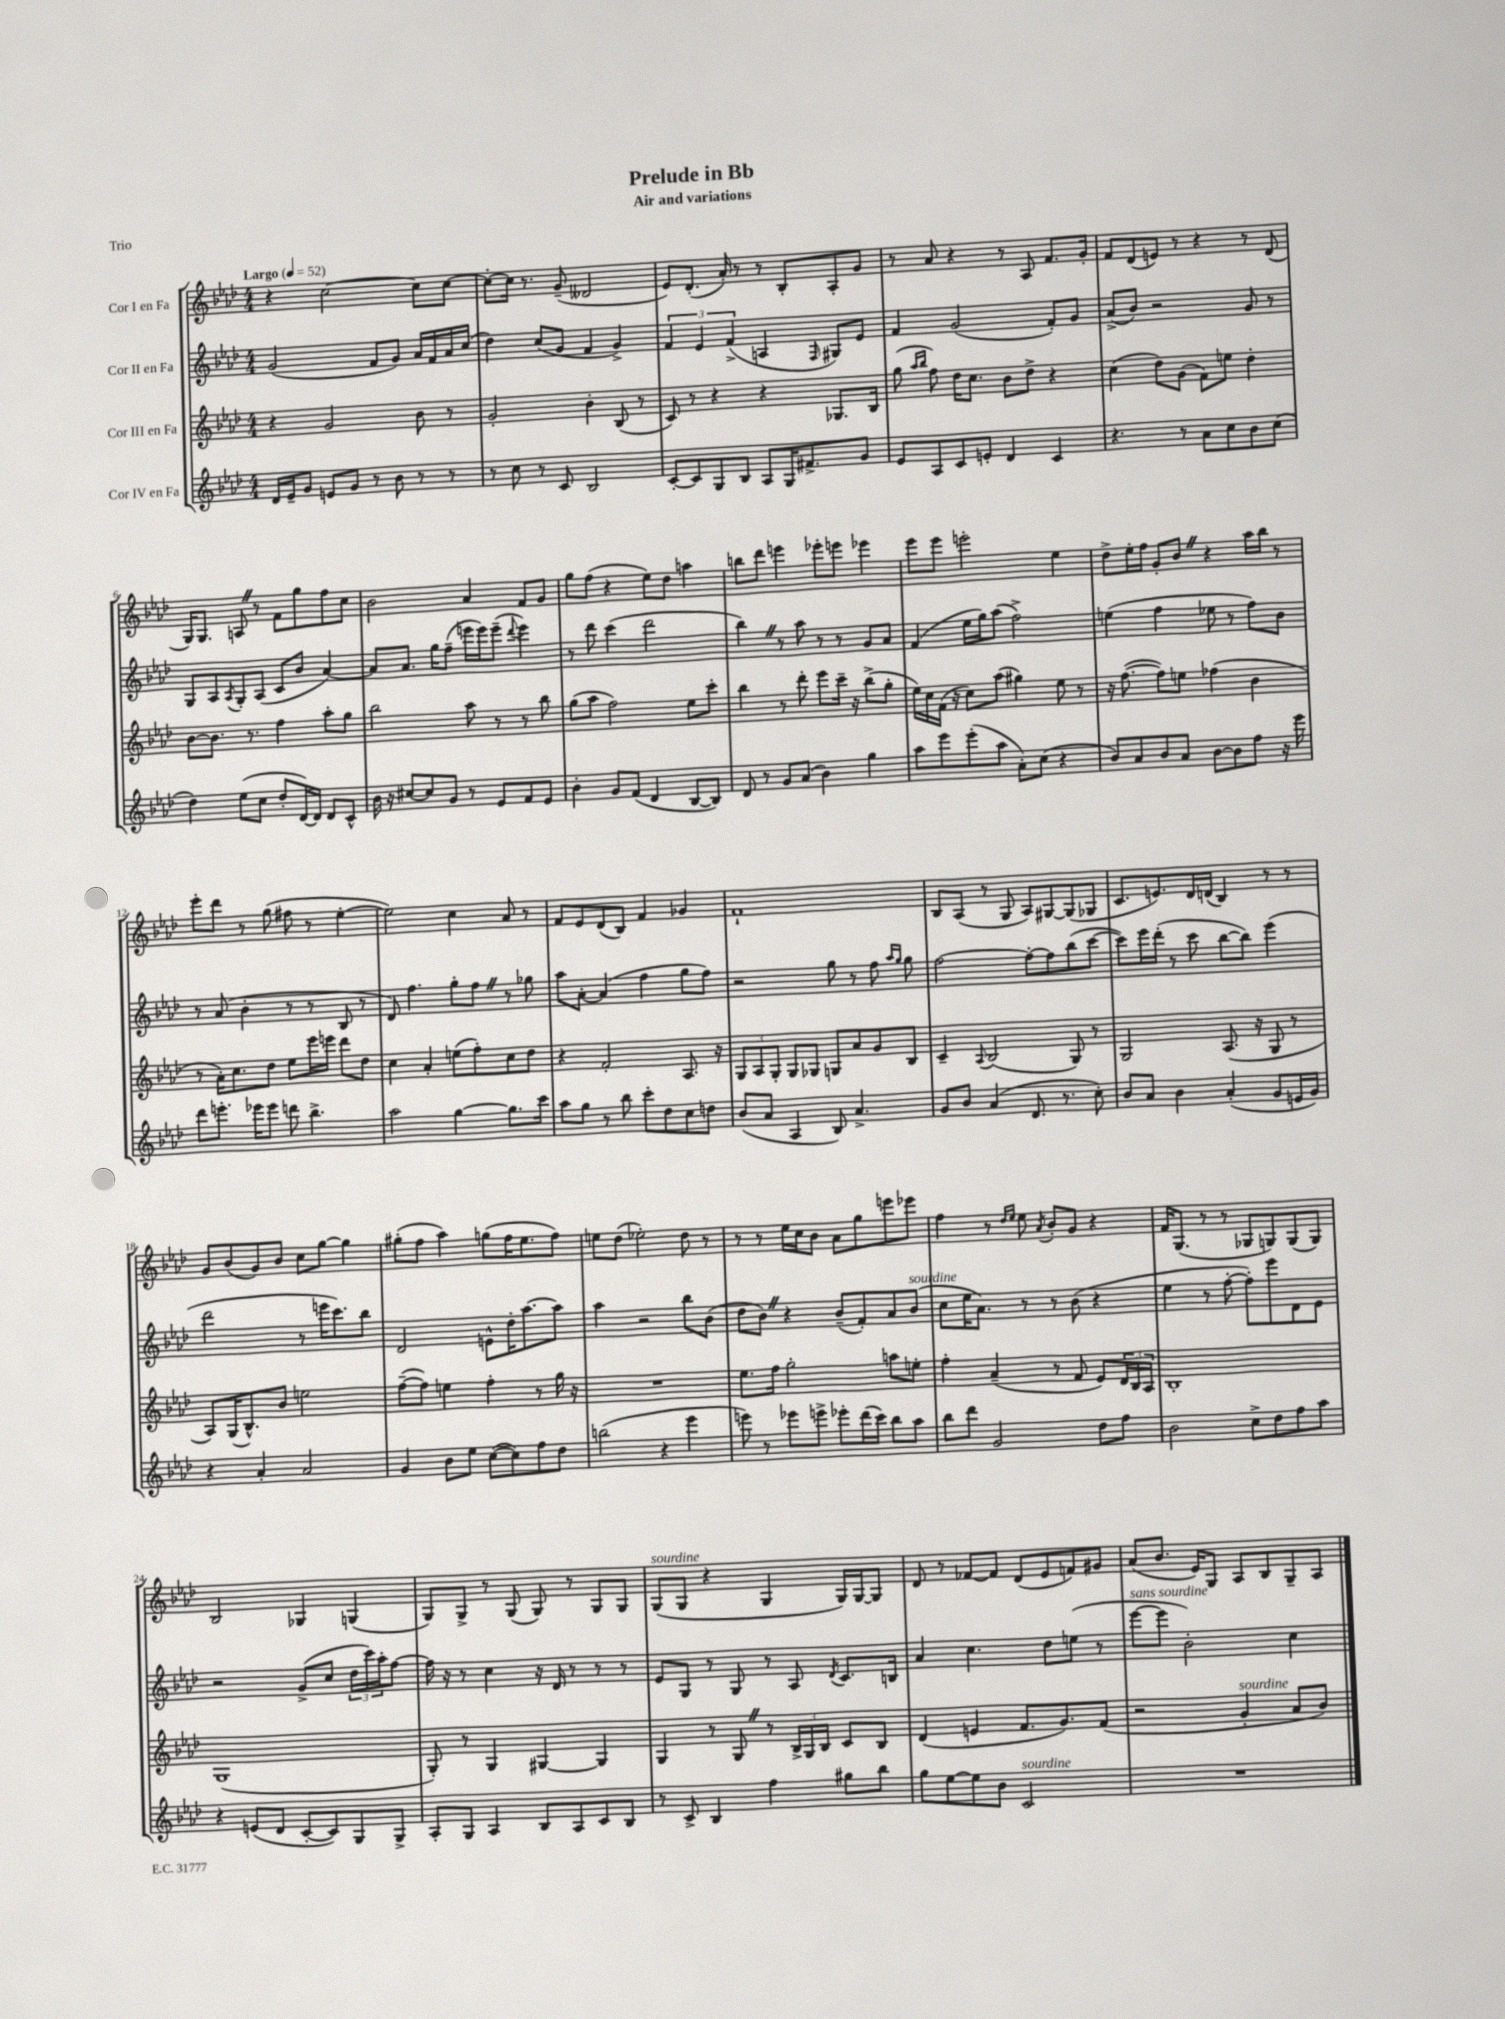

**kern	**kern	**kern	**kern
*staff4	*staff3	*staff2	*staff1
*clefG2	*clefG2	*clefG2	*clefG2
*k[b-e-a-d-]	*k[b-e-a-d-]	*k[b-e-a-d-]	*k[b-e-a-d-]
*M4/4	*M4/4	*M4/4	*M4/4
*MM52	*MM52	*MM52	*MM52
16d-/LL	4r	(2g/	4r
16e-~/J	.	.	.
8g/J	.	.	.
8e/L	2g/	.	[2cc\
8g/J	.	.	.
8r	.	8f/L	.
8b-\	.	8g/J)	.
8r	8b-\	16a-/LL	8cc\]L
.	.	16f/	.
8r	8r	16a-/	[8cc\J
.	.	(16cc/JJ	.
=	=	=	=
8r	2g'/	4dd-\)	8cc'\_L
8cc\	.	.	16cc\]Jk
.	.	.	8.r
8r	.	(8cc/L	.
8c/	.	8g/J	(8g~/
2B-/	4b-'\	4f/	2d--/
.	(8B-/	4g^/)	.
.	8r	.	.
=	=	=	=
[8c'/L	8c/)	6f/	8e-/L)
8c/]	8r	.	(8.d-'/J
.	.	6e-/	.
8G/	4r	.	.
.	.	.	16a-'/)
.	.	(6f^/	.
8B-/J	.	.	8r
8A-/L	4r	4A/	8r
16G/K	.	.	8B-'/L
8.f#^/	.	.	.
.	.	16qqF/	.
.	8.G-/L	8G#/L)	8A-'/
8g/J	.	8e-/J	8g/J
.	16B-/Jk	.	.
=	=	=	=
8e-/L	(8gg\	4f/	8r
.	16qqaa-/LL	.	.
.	16qqbb-/JJ	.	.
8A-/	8ff\)	.	8a-/
8c/	16dd-\LK	(2g/	4r
.	8.cc\J	.	.
8e'/J	.	.	.
4d-/	8b-\L	.	8r
.	8dd-^\J	.	8A-/
4c/	4r	8f'/L)	8.f/L
.	.	8g/J	.
.	.	.	16g'/Jk
=	=	=	=
4.r	(4cc\	(8a-^/L	8f/L
.	.	8b-/J)	(8d-/
.	8dd-\L)	2r	8e/J)
8r	(8g\J	.	8r
8a-\L	8f\L)	.	4r
8cc\	8ee\J	.	.
8b-\	4dd-'\	8g/	8r
(8cc\J	.	8r	(8d-/
=	=	=	=
4dd-\)	[8b-\L	8G/L	16G/LK)
.	.	.	8.G/J
.	8.b-\]J	8A-/	.
.	.	8qA-/	.
(8ee-\L	.	8G'/	8A/
.	8.r	.	.
8cc\J	.	(8A-/J	8r
8dd-'/L	4ff\	8c/L	8f\L
[16d-/L)	.	8b-/J	8gg\
16d-/]JJ	.	.	.
8d-/L	8aa-'\L	[4a-/)	8ff\
8c^^/J	8gg\J	.	8cc\J
=	=	=	=
16b-\	2bb-\	8a-/]L	2b-\
16r	.	.	.
[8cc#/L	.	8.a-/J	.
8cc#/]	.	.	.
.	.	16gg\LK	.
8g/J	.	(8ff~\J	.
8r	8aa-\	16eee\LL	4a-/
.	.	16eee\J)	.
8e-/L	8r	(8eee~\J	.
.	.	8qqddd-/	.
8f/	8r	4eee\)	8f/L
8e-/J	8bb-\	.	8g/J
=	=	=	=
4b-'\	(8gg\L	8r	8gg\L
.	8aa-\J	8ddd-\	(8ff\J
8g/L	2ff\)	(4ccc\	4r
(8f/J	.	.	.
4d-/	.	2ddd-\	8ee-\L)
.	.	.	8dd-\J
[8B-/L	8ee-\L	.	4aa\
8B-/]J)	8ccc'\J	.	.
=	=	=	=
8d-/	4bb-\	4bb-\)	8bb\L
8r	.	.	8ddd-\J
8g/L	8r	8r	4eee\
(8a-/J	8ddd-'\	8aa-\	.
4b-\)	8eee-\L	8r	8eee-'\L
.	16ccc~\Jk	8r	8eee\J
.	16r	.	.
4gg\	(8bb-^\L	8g/L	4eee-\
.	8gg'\J	8a-/J	.
=	=	=	=
8aa-\L	16ee-\LL)	(4f/	8eee-\L
.	16cc\	.	.
8eee-\	(16f\JJ	.	8eee-\J
.	16r	.	.
(8eee-'\	8cc\L)	16ee-\LL	2eee'\
.	.	16gg\J)	.
8aa-\J	(8aa-\J	(8aa-\J	.
8a-'\L)	4gg#\)	2ff^\)	.
(8cc\J	.	.	.
4r	8ee-\	.	4ee-\
.	8r	.	.
=	=	=	=
8b-/L)	16r	(4ee\	8dd-^\L
.	([8.ff\	.	.
8a-/	.	.	16ee-'\L
.	.	.	16ff\JJ
8b-/	8ff\]L)	4ff\	8g'/L
8a-/J	8ee\J	.	8b-/J
[8b-\L	(4ff-\	8ee-\	4r
8b-\]	.	8r	.
8ff\J	4b-\	8ff\L)	16aa-\LL
.	.	.	16bb-\JJ
16r	.	8b-\J	8r
16eee-\	.	.	.
=	=	=	=
8ddd-\L	8r	8r	8eee-'\L
8.eee'\J	16a-'\LK)	(8a-/	8ddd-\J
.	8.cc\	.	.
.	.	4b-'\	8r
16eee-\LK	.	.	.
8eee-\J	8dd-\J	.	(8gg\
8ddd\	8ee-\L	8r	8ff#\
4.bb-^\	16eee-\L	8r	8r
.	16eee\JJ	.	.
.	8ddd-\L	8B-/	[4ee-'\
.	8dd-\J	8r	.
=	=	=	=
2aa-\	4cc\	8d-/)	2ee-\])
.	.	4.ff\	.
.	4a-'/	.	.
[4gg\	(8ee\L	8gg'\L	4cc\
.	8ff'\)	8ff\J	.
8.gg\]L	8cc\	8r	8a-/
.	8dd-\J	8gg-\	8r
16ccc\Jk	.	.	.
=	=	=	=
8aa-\L	4r	8aa-\L	8f/L
8gg\J	.	[8a-'\J	8e-/
8r	2f'/	(4a-/]	(8d-/
8bb-\	.	.	8B-/J)
8ccc'\L	.	4ff\	4f/
8dd-\	.	.	.
8cc\	8.A-/	8gg\L	4g-/
8dd\J	.	8ff\J)	.
.	16r	.	.
=	=	=	=
(8b-/L	12G/L	2r	1f`
.	12A-/	.	.
8a-/J	.	.	.
.	12G'/J	.	.
4A-/	8G/L	.	.
.	8G-/J	.	.
8B-/)	8G/L	8gg\	.
4.a-^/	8a-/	8r	.
.	8g/	8ff\	.
.	.	16qqaa-/LL	.
.	.	16qqgg/JJ	.
.	8B-/J	8gg\	.
=	=	=	=
8g/L	4c~/	[2ff\	8B-/L
8b-/J	.	.	(8A-/J
.	8qqA-/	.	.
(4a-/	(2B-/	.	8r
.	.	.	8G/
8.d-/	.	8ff'\_L	8A-/L)
.	.	8ff\]	[8G#/
8.r	.	.	.
.	8G/)	(8bb-\	(8G#/]
8cc'\)	8r	[8ccc\J	8G-/J
=	=	=	=
8b-/L	2G/	8ccc\]L)	8.c/L
8a-/J	.	16eee-\L	.
.	.	(16ddd-'\JJ	8.e/)
4b-\	.	8r	.
.	.	8ccc\	16d-/L
.	.	.	(16d/JJ
(4a-'/	(8.A-/	[8bb-\L	4B-/)
.	.	8bb-\]J)	.
.	16r	.	.
8g/L	8G/	(4eee-\	8r
16e/L	8r	.	8r
16g/JJ)	.	.	.
=	=	=	=
4r	8A-/L)	2ddd-\	8g/L
.	(16G/K	.	(8b-/
.	8.B-^^/)	.	.
4a-'/	.	.	8g/)
.	8b-/J	.	8b-/J
2a-/	2ee\	8r	8cc\L
.	.	16eee\LK	[8gg\J
.	.	8.ccc\)	.
.	.	.	4gg\]
.	.	8bb-\J	.
=	=	=	=
4g/	([8ff~\L	2d-/	(8gg#'\L
.	8ff\]J)	.	8ff\J
8b-\L	4ee\	.	4aa-\)
8ee-\J	.	.	.
([8cc\L	4ff'\	8e^^\L	(8gg\L
8cc\])	.	16dd-'\K	16ff\K
.	.	[8.aa-\	8.ee-\
8ff\	8r	.	.
8dd-\J	16gg\	8aa-\]J	8ff\J)
.	16r	.	.
=	=	=	=
(2bb\	1r	4aa-\	8ee\L
.	.	.	(8dd-\J
.	.	2r	2ee-'\)
4r	.	.	.
4eee-\	.	8bb-\L	8dd-\
.	.	(8b-\J	8r
=	=	=	=
8eee\)	8.ee-\L	8dd-\L	8r
8r	.	8b-\J)	8r
.	16ff\Jk	.	.
8eee-\L	2gg'\	4r	16ee-\LL
.	.	.	16cc\J
8eee^\J	.	.	8b-\J
8eee-'\L	.	(8b-~/L	8a-\L
(16ddd-\L	.	8f'/)	8gg\
16ccc\JJ)	.	.	.
8bb-\L	8aa\L	8a-/	8eee\
8aa-\J	8ee'\J	(8b-/J	8eee-\J
=	=	=	=
8bb-\L	4ff'\	8cc\L	4ff\
8ddd-\J	.	16ee-\K	.
.	.	8.a-\J)	.
2g/	(4a-~/	.	8r
.	.	.	16qqdd-/LL
.	.	.	16qqee-/JJ
.	.	8r	8ee-\
.	.	.	8qa-/
.	8r	8r	8b-'/L
.	8f/	(8b-\	8g/J
8dd-\L	8e-/L)	4r	4r
8ff\J	24d-/L	.	.
.	24B-/	.	.
.	24A-/JJ	.	.
=	=	=	=
2b-\	1B-'	4ee-\	16f/LK
.	.	.	(8.G/J
.	.	8r	8r
.	.	[8ff'\	8r
8cc^\L	.	8ff'\]L)	8G-/L
8dd-\	.	8eee-\	8G/)
8ff\	.	8d-\	(8G/
8aa-\J	.	8e-\J	8G/J)
=	=	=	=
4r	(1G	2r	2B-/
(8e/L	.	.	.
8d-/J	.	.	.
[8c'/L	.	(8g^/L	4G-/
8c/])	.	8cc/J	.
8G/	.	24dd-\LL	(4G/
.	.	24ccc\)	.
.	.	24aa-'\J	.
8G^/J	.	[8ff\J	.
=	=	=	=
8A-'/L	8G'/)	16ff\]	8G/L)
.	.	16r	.
8G/J	8r	8r	8G^/J
4A-/	4G/	4cc\	8r
.	.	.	(8G/
8B-/L	[4G#/	16r	8G/)
.	.	16d-/	.
8A-/	.	8r	8r
8c/	4G#/]	8r	8G/L
8B-/J	.	8r	8G/J
=	=	=	=
8r	4G/	8e-/L	(8G/L
8c^/	.	8G/J	8G/J
4B-/	8r	8r	4r
.	8G/	8G/	.
4ff\	8r	8r	4G/
.	24B-^/LL	8A-/	.
.	24G/	.	.
.	24B-/JJ	.	.
.	.	8qd-/	.
8gg#\L	8c/L	8.c/L	16G/LL)
.	.	.	[16G/J
8bb-\J	8B-/J	.	8G/]J
.	.	16B/Jk	.
=	=	=	=
8gg\L	(4d-/	4a-/	8d-/
[8ee-\	.	.	8r
8ee-\]	4e/	4.cc\	[8f-/L
8b-\J	.	.	8f-/]J
2c/	8.f/L	.	(8d-/L
.	.	8dd-\L	8e-/
.	8.g/)	.	.
.	.	(8ee\J	8f/)
.	(8f/J	8r	8g#/J
=	=	=	=
1r	2r	[8eee-\L	(8a-/L
.	.	8eee-\]J	8.b-/J
.	.	2b-'\)	.
.	.	.	16e-/LK)
.	.	.	8G/J
.	4g'/	.	8A-/L
.	.	.	8B-/
.	8a-/L	4cc\	8G~/
.	8b-/J)	.	8A-/J
==	==	==	==
*-	*-	*-	*-
